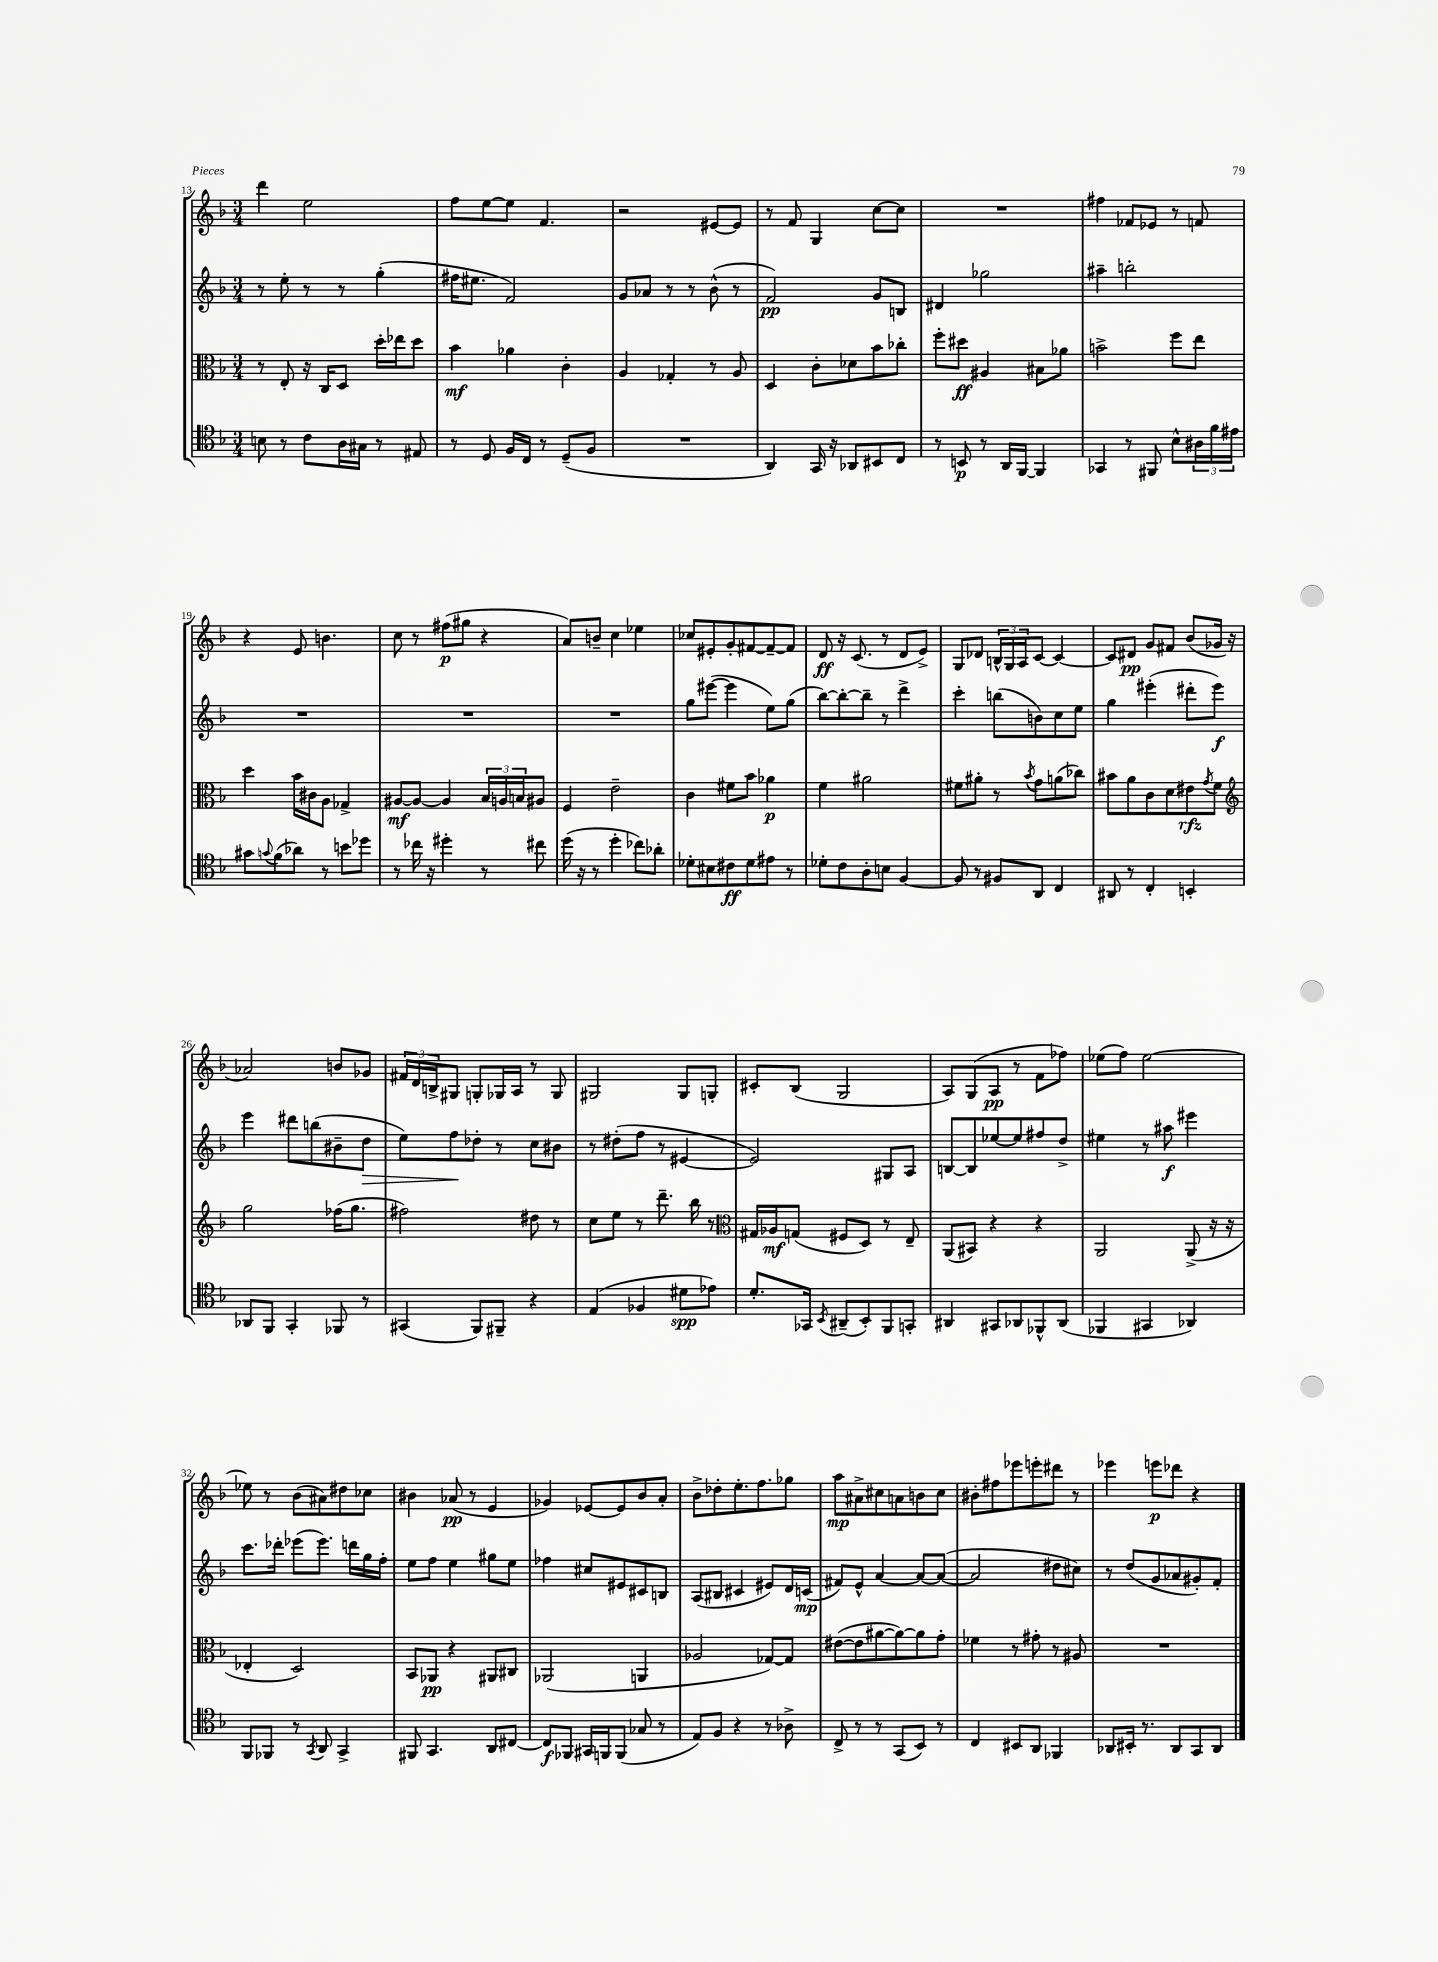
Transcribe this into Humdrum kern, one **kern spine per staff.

**kern	**kern	**kern	**kern
*staff4	*staff3	*staff2	*staff1
*clefC4	*clefC3	*clefG2	*clefG2
*k[b-]	*k[b-]	*k[b-]	*k[b-]
*M3/4	*M3/4	*M3/4	*M3/4
8B\	8r	8r	4ddd\
8r	8E'/	8ee'\	.
8c\L	16r	8r	2ee\
.	16C/LK	.	.
16A\L	8D/J	8r	.
16G#\JJ	.	.	.
8r	16dd'\LL	(4gg'\	.
.	16ee-\J	.	.
8E#/	8dd\J	.	.
=	=	=	=
8r	4b-\	16ff#\LK	8ff\L
.	.	8.ee#\J	.
8D/	.	.	[8ee\
16F/LL	4a-\	2f/)	8ee\]J
16C/JJ	.	.	.
8r	.	.	4.f/
(8D~/L	4c'\	.	.
8F/J	.	.	.
=	=	=	=
2.r	4A/	8g/L	2r
.	.	8a-/J	.
.	4G-'/	8r	.
.	.	8r	.
.	8r	(8b-^^\	[8e#/L
.	8A/	8r	8e#/]J
=	=	=	=
4AA/)	4D/	2f/)	8r
.	.	.	8f/
16GG/	8c'\L	.	4G/
16r	.	.	.
8AA-/L	8d-\	.	.
8BB#/	8b-\	8g/L	[8cc\L
8C/J	8cc-'\J	8B/J	8cc\]J
=	=	=	=
8r	8ff'\L	4d#/	2.r
8BB/	8dd#\J	.	.
8r	4A#/	2gg-\	.
16AA/LL	.	.	.
[16FF/JJ	.	.	.
4FF/]	8B#\L	.	.
.	8a-\J	.	.
=	=	=	=
4GG-/	2b^\	4aa#~\	4ff#\
8r	.	2bb'\	8f-/L
8FF#/	.	.	8e-/J
8B-^^\L	8ff\L	.	8r
24A#\L	8ee\J	.	8f/
24f\	.	.	.
24e#\JJ	.	.	.
=	=	=	=
8g#\L	4dd\	2.r	4r
8qqg/	.	.	.
(8f\	.	.	.
8a-\J)	16b-\LL	.	8e/
.	16c#\J	.	.
8r	8A\J	.	4.b\
8b\L	4G-^/	.	.
8dd-\J	.	.	.
=	=	=	=
8r	[8A#/L	2.r	8cc\
16cc-\	8A#/_J	.	8r
16r	.	.	.
4dd#'\	4A#/]	.	(8ff#\L
.	.	.	8gg#\J
8r	24B-/LL	.	4r
.	24A/	.	.
.	24B/J	.	.
8cc#\	8A#/J	.	.
=	=	=	=
(16dd\	4F/	2.r	8a/L)
16r	.	.	.
8r	.	.	8b~/J
4dd'\	2e~\	.	4cc\
8cc-\L)	.	.	4ee-\
8a-'\J	.	.	.
=	=	=	=
8d-'\L	4c\	8gg\L	8cc-/L
8B#\	.	([8eee#\J	8e#'/
8c#\	8f#\L	4eee#\]	8g'/
8d-\	8b-\J	.	[8f#/
8e#\J	4a-\	8ee\L)	8f#~/_
8r	.	(8gg\J	8f#/]J
=	=	=	=
8d-'\L	4f\	[8bb-\L)	8d/
8c\	.	8bb-'\_	16r
.	.	.	(8.c/
8A'\	2a#\	8bb-~\]J	.
8B\J	.	8r	8r
[4F/	.	4ddd^\	8d/L
.	.	.	8e^/J)
=	=	=	=
8F/]	8f#\L	4ccc'\	8G/L
8r	8a#'\J	.	8d-/J
8F#/L	8r	(8bb\L	24B^^/LL
.	.	.	24G/
.	.	.	24A/J
.	8qb-/	.	.
8AA/J	8g\L	8b\)	[8c/J
4C/	(8a\	8cc\	4c/_
.	8cc-\J)	8ee\J	.
=	=	=	=
8AA#/	8b#\L	4gg\	8c/]L
8r	8a\	.	8d#/J
4C'/	8c\	(4eee#'\	8g/L
.	8d\	.	8f#/J
4BB'/	8e#\	8ddd#'\L	(8b-/L
.	8qg/	.	.
.	8f\J	8eee#\J)	16g-/Jk
.	.	.	16r
=	=	=	=
*	*clefG2	*	*
8AA-/L	2gg\	4eee\	2a-/)
8FF/J	.	.	.
4GG'/	.	8ddd#\L	.
.	.	(8bb\	.
8FF-/	(16ff-\LK	8b#~\	8b/L
.	8.gg\J	.	.
8r	.	8dd\J	8g-/J
=	=	=	=
(4GG#/	2ff#\)	8ee\L)	24f#/LL
.	.	.	24d/
.	.	.	24B^/J
.	.	8ff\	8G#/J
8FF/L)	.	8dd-'\J	8G'/L
8FF#~/J	.	8r	16G-/L
.	.	.	16A/JJ
4r	8dd#\	8cc\L	8r
.	8r	8b#\J	8G-/
=	=	=	=
(4E/	8cc\L	8r	2G#/
.	8ee\J	(8dd#'\L	.
4F-/	8r	8ff\J	.
.	8.ddd~\	8r	.
8d#\L	.	[4e#/	8G#/L
.	16bb-\	.	.
8e-\J)	8r	.	8G'/J
=	=	=	=
*	*clefC3	*	*
8.d'/L	16G#/LL	2e#/])	8c#'/L
.	16A-/J	.	.
.	(8G/J	.	(8B-/J
16GG-/Jk	.	.	.
8qBB-/	.	.	.
(8AA#~/L	8F#/L	.	2G/
8BB-'/)	8D/J)	.	.
8FF/	8r	8G#/L	.
8GG'/J	8E~/	8A/J	.
=	=	=	=
4AA#/	(8AA/L	[8B/L	8A/L)
.	8BB#/J)	8B/]	(8G/
8GG#/L	4r	[8ee-/	8A/J
8AA-/	.	8ee-/]	8r
8FF-^^/	4r	8ff#/	8f\L
(8AA-/J	.	8dd^/J	8ff-\J)
=	=	=	=
4FF-/	2AA/	4ee#\	(8ee-\L
.	.	.	8ff\J)
4GG#/	.	8r	[2ee-\
.	.	8aa#\	.
4AA-/)	(8AA^/	4eee#\	.
.	16r	.	.
.	16r	.	.
=	=	=	=
8FF/L	4E-'/	8.ccc\L	8ee-\]
8FF-/J	.	.	8r
.	.	16ddd-'\Jk	.
8r	2D/)	(8eee-\L	(8b-\L
8qGG/	.	.	.
8AA/	.	8.eee-\J)	8a#\)
4GG^/	.	.	8dd#\
.	.	16ddd\LL	.
.	.	16gg\	8cc-\J
.	.	16ff'\JJ	.
=	=	=	=
8FF#/	8BB-/L	8ee\L	4b#\
4.GG/	8AA-/J	8ff\J	.
.	4r	4ee\	(8a-/
.	.	.	8r
8AA/L	8AA#/L	8gg#\L	4e/
[8C#/J	8C#/J	8ee\J	.
=	=	=	=
8C#/]L	(2AA-/	4ff-\	4g-/)
8FF-/J	.	.	.
16GG#/LL	.	8cc#/L	[8e-/L
16FF/J	.	.	.
(8FF/J	.	8e#/	8e-/]
8G-/	4AA/	8c#/	8b-/
8r	.	8B/J	8a'/J
=	=	=	=
8E/L)	2A-/	(8A/L	8b-^\L
8F/J	.	8B#/J	8dd-'\
4r	.	4c#/	8.ee'\
.	.	.	8.ff\
8r	[8G-/L)	8e#/L)	.
8A-^\	8G-/]J	16d/L	8gg-\J
.	.	(16c/JJ	.
=	=	=	=
8C^/	([8e#\L	8f#/L)	8aa\L
8r	8e#\]	8e^^/J	8a#^\
8r	[8a#\	[4a/	8cc#\
(8GG/L	8a#\_)	.	8a\
8BB-/J)	8a#\]	8a/_L	8b\
8r	8g'\J	(8a/_J	8cc#\J
=	=	=	=
4C/	4f-\	2a/]	8b#'\L
.	.	.	8ff#\
8BB#/L	8r	.	8eee-\
8AA/J	8g#'\	.	8eee'\
4FF-/	8r	8dd#\L	8ddd#\J
.	8A#/	8cc#\J)	8r
=	=	=	=
8AA-/L	2.r	8r	4eee-\
16BB#'/Jk	.	(8dd/L	.
8.r	.	.	.
.	.	8g/	8eee\L
8AA-/L	.	8a-/	8ddd-\J
8GG/	.	8g#'/)	4r
8AA-/J	.	8f'/J	.
==	==	==	==
*-	*-	*-	*-
